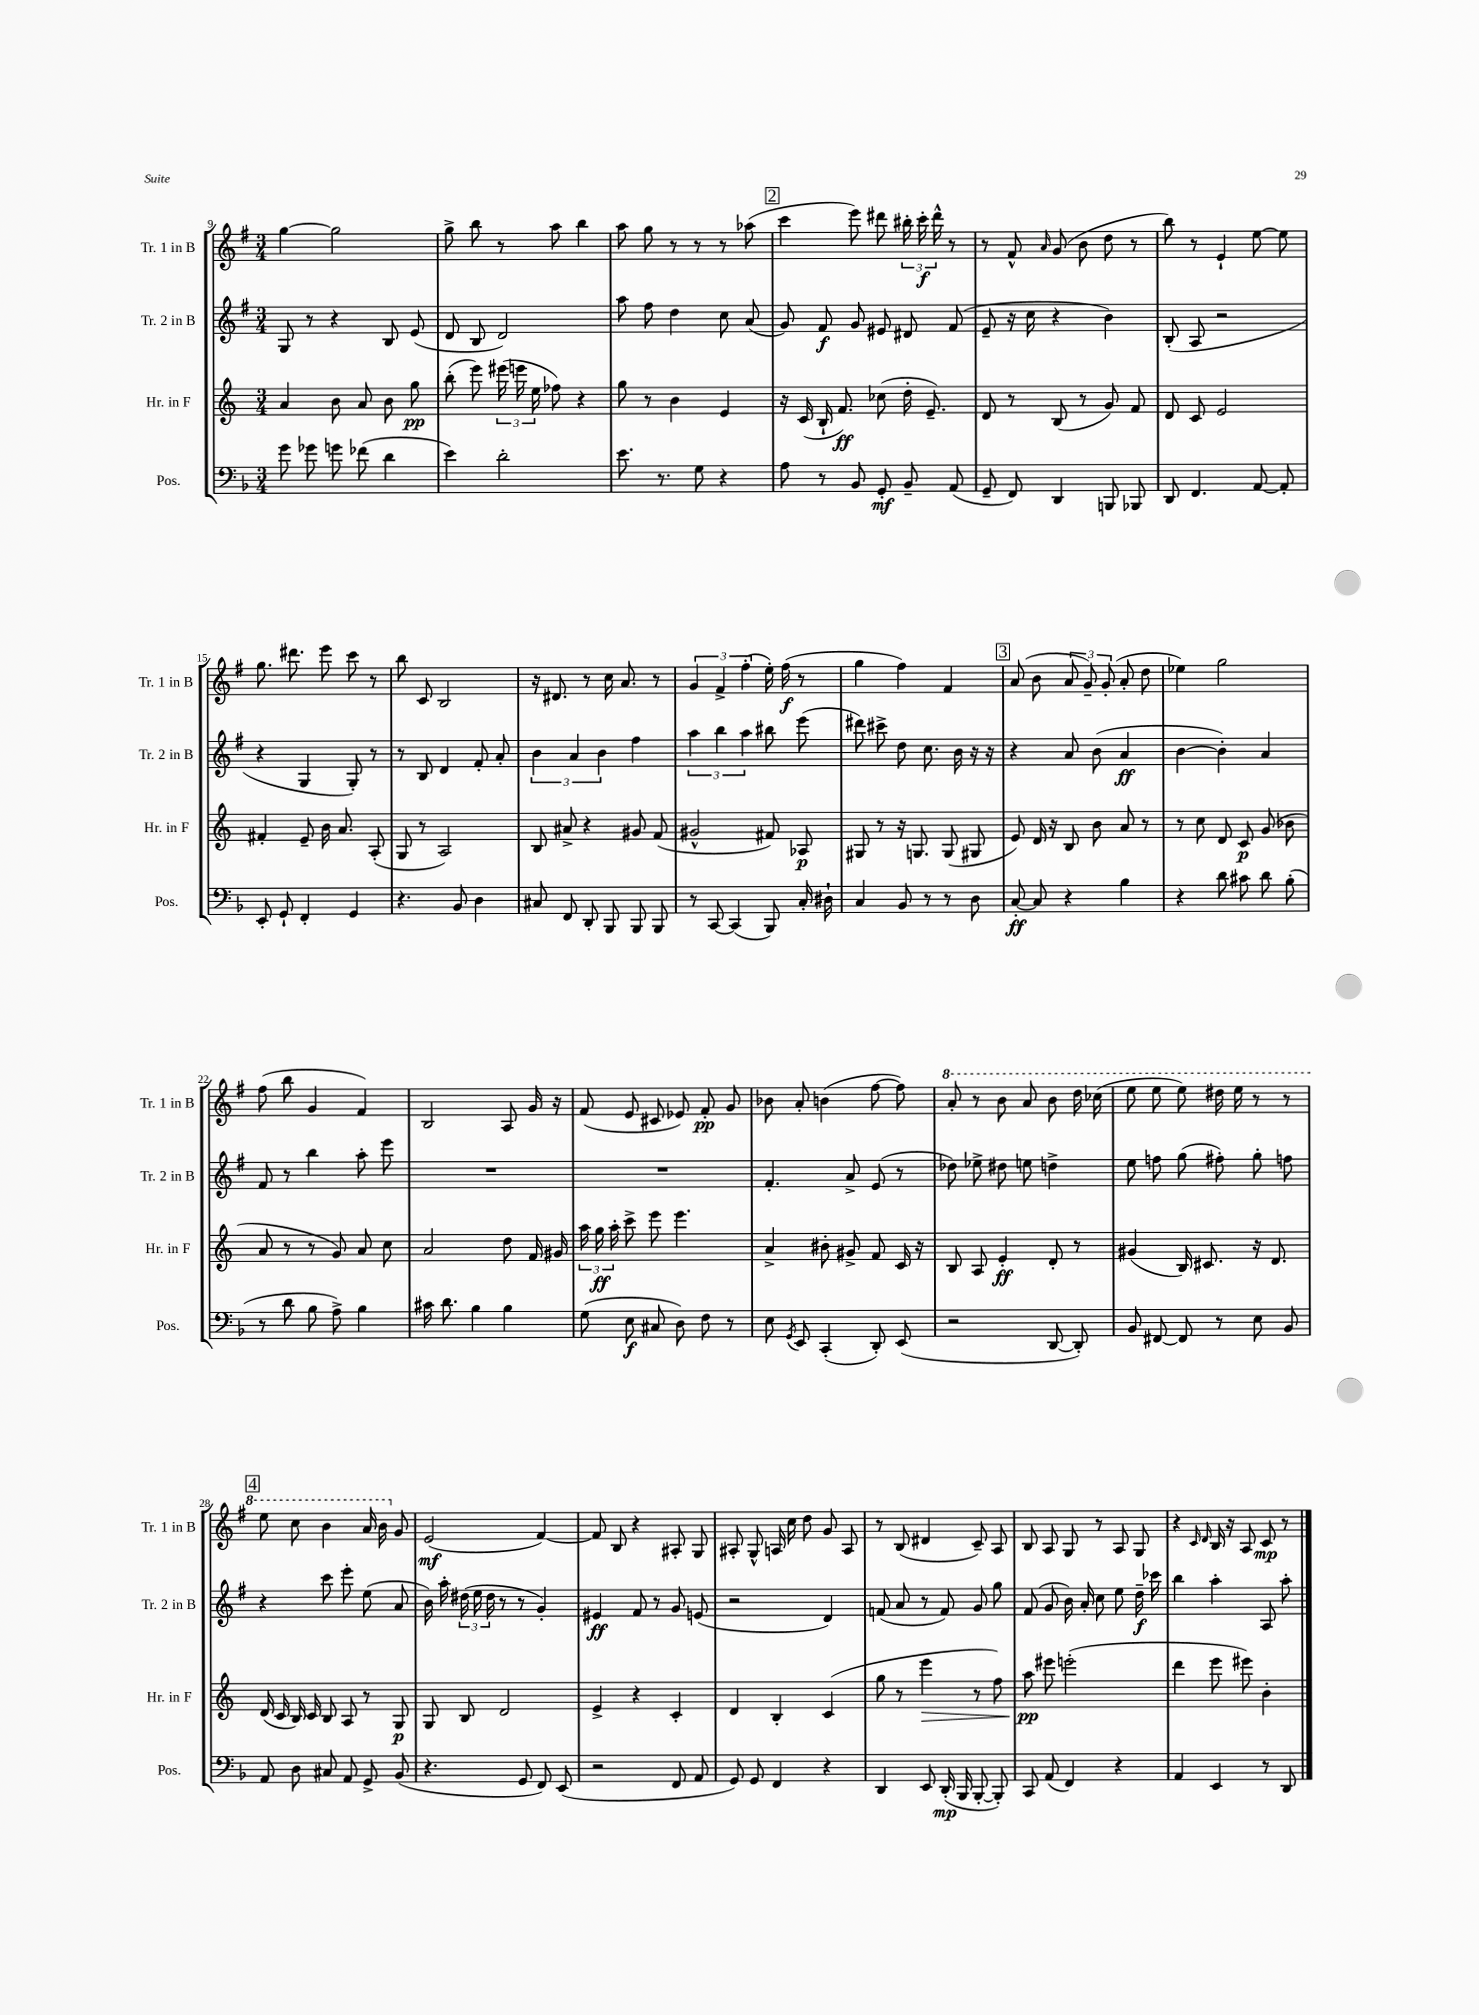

**kern	**kern	**kern	**kern
*staff4	*staff3	*staff2	*staff1
*clefF4	*clefG2	*clefG2	*clefG2
*k[b-]	*k[]	*k[f#]	*k[f#]
*M3/4	*M3/4	*M3/4	*M3/4
8g	4a	8G	[4gg
8g-	.	8r	.
8g	8b	4r	2gg]
(8f-	8a	.	.
4d	8b	8B	.
.	8gg	(8e	.
=	=	=	=
4e)	(8bb'	8d	8gg^
.	8eee)	8B	8bb
2d'	(24eee#	2d)	8r
.	24eee	.	.
.	24ee	.	.
.	8ff-)	.	8aa
.	4r	.	4bb
=	=	=	=
8.e	8gg	8aa	8aa
.	8r	8ff#	8gg
8.r	.	.	.
.	4b	4dd	8r
8G	.	.	8r
4r	4e	8cc	8r
.	.	(8a	(8aa-
=	=	=	=
8A	16r	8g)	4ccc
.	(16c	.	.
8r	16B`	8f#	.
.	8.f)	.	.
8BB-	.	8g	8eee)
8GG'	(8cc-	8e#	8ddd#
8BB-~	16dd'	8d#	24bb#'
.	.	.	24ccc'
.	8.e~)	.	.
.	.	.	24ddd#^^
(8AA	.	(8f#	8r
=	=	=	=
8GG~	8d	8e~	8r
8FF)	8r	16r	8f#^^
.	.	16cc	.
.	.	.	16qqa
4DD	(8B	4r	(8g
.	8r	.	8b
8BBB	8g)	4b)	8dd
8BBB-	8f	.	8r
=	=	=	=
8DD	8d	(8B'	8bb)
4.FF	8c	8A	8r
.	2e	2r	4e`
[8AA	.	.	[8ee
8AA']	.	.	8ee]
=	=	=	=
8EE'	4f#'	4r	8.gg
8GG`	.	.	.
.	.	.	8.ddd#
4FF'	8e~	4G	.
.	16b	.	8eee
.	8.a	.	.
4GG	.	8G')	8ccc
.	(8A'	8r	8r
=	=	=	=
4.r	8G	8r	8bb
.	8r	8B	8c
.	2A)	4d	2B
8BB-	.	.	.
4D	.	8f#'	.
.	.	8a'	.
=	=	=	=
8C#	8B	6b	16r
.	.	.	8.d#
8FF	8a#^	.	.
.	.	6a	.
8DD'	4r	.	8r
.	.	6b	.
8BBB-	.	.	16cc
.	.	.	8.a
8BBB-	8g#	4ff#	.
8BBB-	(8f	.	8r
=	=	=	=
8r	2g#^^	6aa	6g
[8CC	.	.	.
.	.	6bb	6f#^
(4CC]	.	.	.
.	.	6aa	(6ff#'
8BBB-)	8f#)	8bb#	16ee')
.	.	.	(16ff#
16C'	8A-	(8eee	8r
16D#`	.	.	.
=	=	=	=
4C	8G#	8ddd#)	4gg
.	8r	8ccc#^	.
8BB-	16r	8dd	4ff#)
.	8.G	.	.
8r	.	8.cc	.
8r	(8G	.	4f#
.	.	16b	.
8D	8G#	16r	.
.	.	16r	.
=	=	=	=
[8C'	8e)	4r	(8a
8C]	16d	.	8b
.	16r	.	.
4r	8B	8a	12a
.	.	.	12g~)
.	8b	(8b	.
.	.	.	(12g'
4B-	8a	4a	8a'
.	8r	.	8dd
=	=	=	=
4r	8r	[4b	4ee-)
.	8cc	.	.
8d	8d	4b'])	2gg
8c#	8c	.	.
8d	(8g	4a	.
(8B-'	8b-	.	.
=	=	=	=
8r	8a	8f#	(8ff#
8d	8r	8r	8bb
8B-	8r	4bb	4g
8A^)	8g)	.	.
4B-	8a	8aa'	4f#)
.	8cc	8eee	.
=	=	=	=
16c#	2a	2.r	2B
8.d	.	.	.
4B-	.	.	.
4B-	8dd	.	8A
.	16f	.	16g
.	16g#	.	16r
=	=	=	=
(8G	24aa	2.r	(8f#
.	24gg	.	.
.	24aa'	.	.
8E	8ccc^	.	8e
8C#	8eee	.	8c#
8D)	4.eee	.	8e-)
8F	.	.	8f#'
8r	.	.	8g
=	=	=	=
8E	4a^	4.f#'	8b-
8qGG	.	.	.
8EE	.	.	8a'
(4CC'	8b#'	.	(4b
.	8g#^	8a^	.
8DD')	8f	(8e	[8ff#
(8EE	16c	8r	8ff#])
.	16r	.	.
=	=	=	=
2r	8B	8dd-)	8aa'
.	8A	8ee-^	8r
.	4e'	8dd#	8bb
.	.	8ee	8aa
[8DD	8d'	4dd^	8bb
8DD'])	8r	.	16ddd
.	.	.	(16ccc-
=	=	=	=
8BB-	(4g#	8ee	8eee
[8FF#	.	8ff	8eee
8FF#]	16B)	(8gg	8eee)
.	8.c#	.	.
8r	.	8ff#')	16ddd#
.	.	.	16eee
8E	16r	8gg'	8r
.	8.d	.	.
8BB-	.	8ff	8r
=	=	=	=
8AA	(16d	4r	8eee
.	16c	.	.
8D	16B)	.	8ccc
.	16c	.	.
8C#	8B	8ccc	4bb
8AA	8A	8eee'	.
8GG^	8r	(8ee	16aa
.	.	.	16bb
(8BB-	8G	8a	8g
=	=	=	=
4.r	8G	16b)	(2e
.	.	16aa'	.
.	8B	(24dd#	.
.	.	24ee	.
.	.	24dd#	.
.	2d	8r	.
8GG	.	8r	.
8FF)	.	4g')	[4f#)
(8EE	.	.	.
=	=	=	=
2r	4e^	4e#	8f#]
.	.	.	8B
.	4r	8f#	4r
.	.	8r	.
8FF	4c'	8g	8A#'
8AA	.	(8e	8G
=	=	=	=
8GG)	4d	2r	8A#'
8GG	.	.	8G^^
4FF	4B'	.	16A
.	.	.	16cc
.	.	.	8dd
4r	(4c	4d)	8g
.	.	.	8A
=	=	=	=
4DD	8gg	(8f	8r
.	8r	8a	(8B
8EE	4eee	8r	4d#
(16DD'	.	8f)	.
16BBB-	.	.	.
[8BBB-'	8r	8g	8c~)
8BBB-'])	8ff)	8gg	8A
=	=	=	=
8CC	8aa	(8f#	8B
(8AA	8eee#	8g	8A
4FF)	(2eee'	16b)	8G
.	.	16a'	.
.	.	8cc	8r
4r	.	8ee	8A
.	.	16dd~	8G
.	.	16ccc-	.
=	=	=	=
4AA	4ddd	4bb	4r
.	.	.	16qqc
.	.	.	16qqd
4EE	8eee	4aa'	16B
.	.	.	16r
.	8eee#)	.	8A
8r	4b'	8A	8c
8DD	.	8aa'	8r
==	==	==	==
*-	*-	*-	*-
